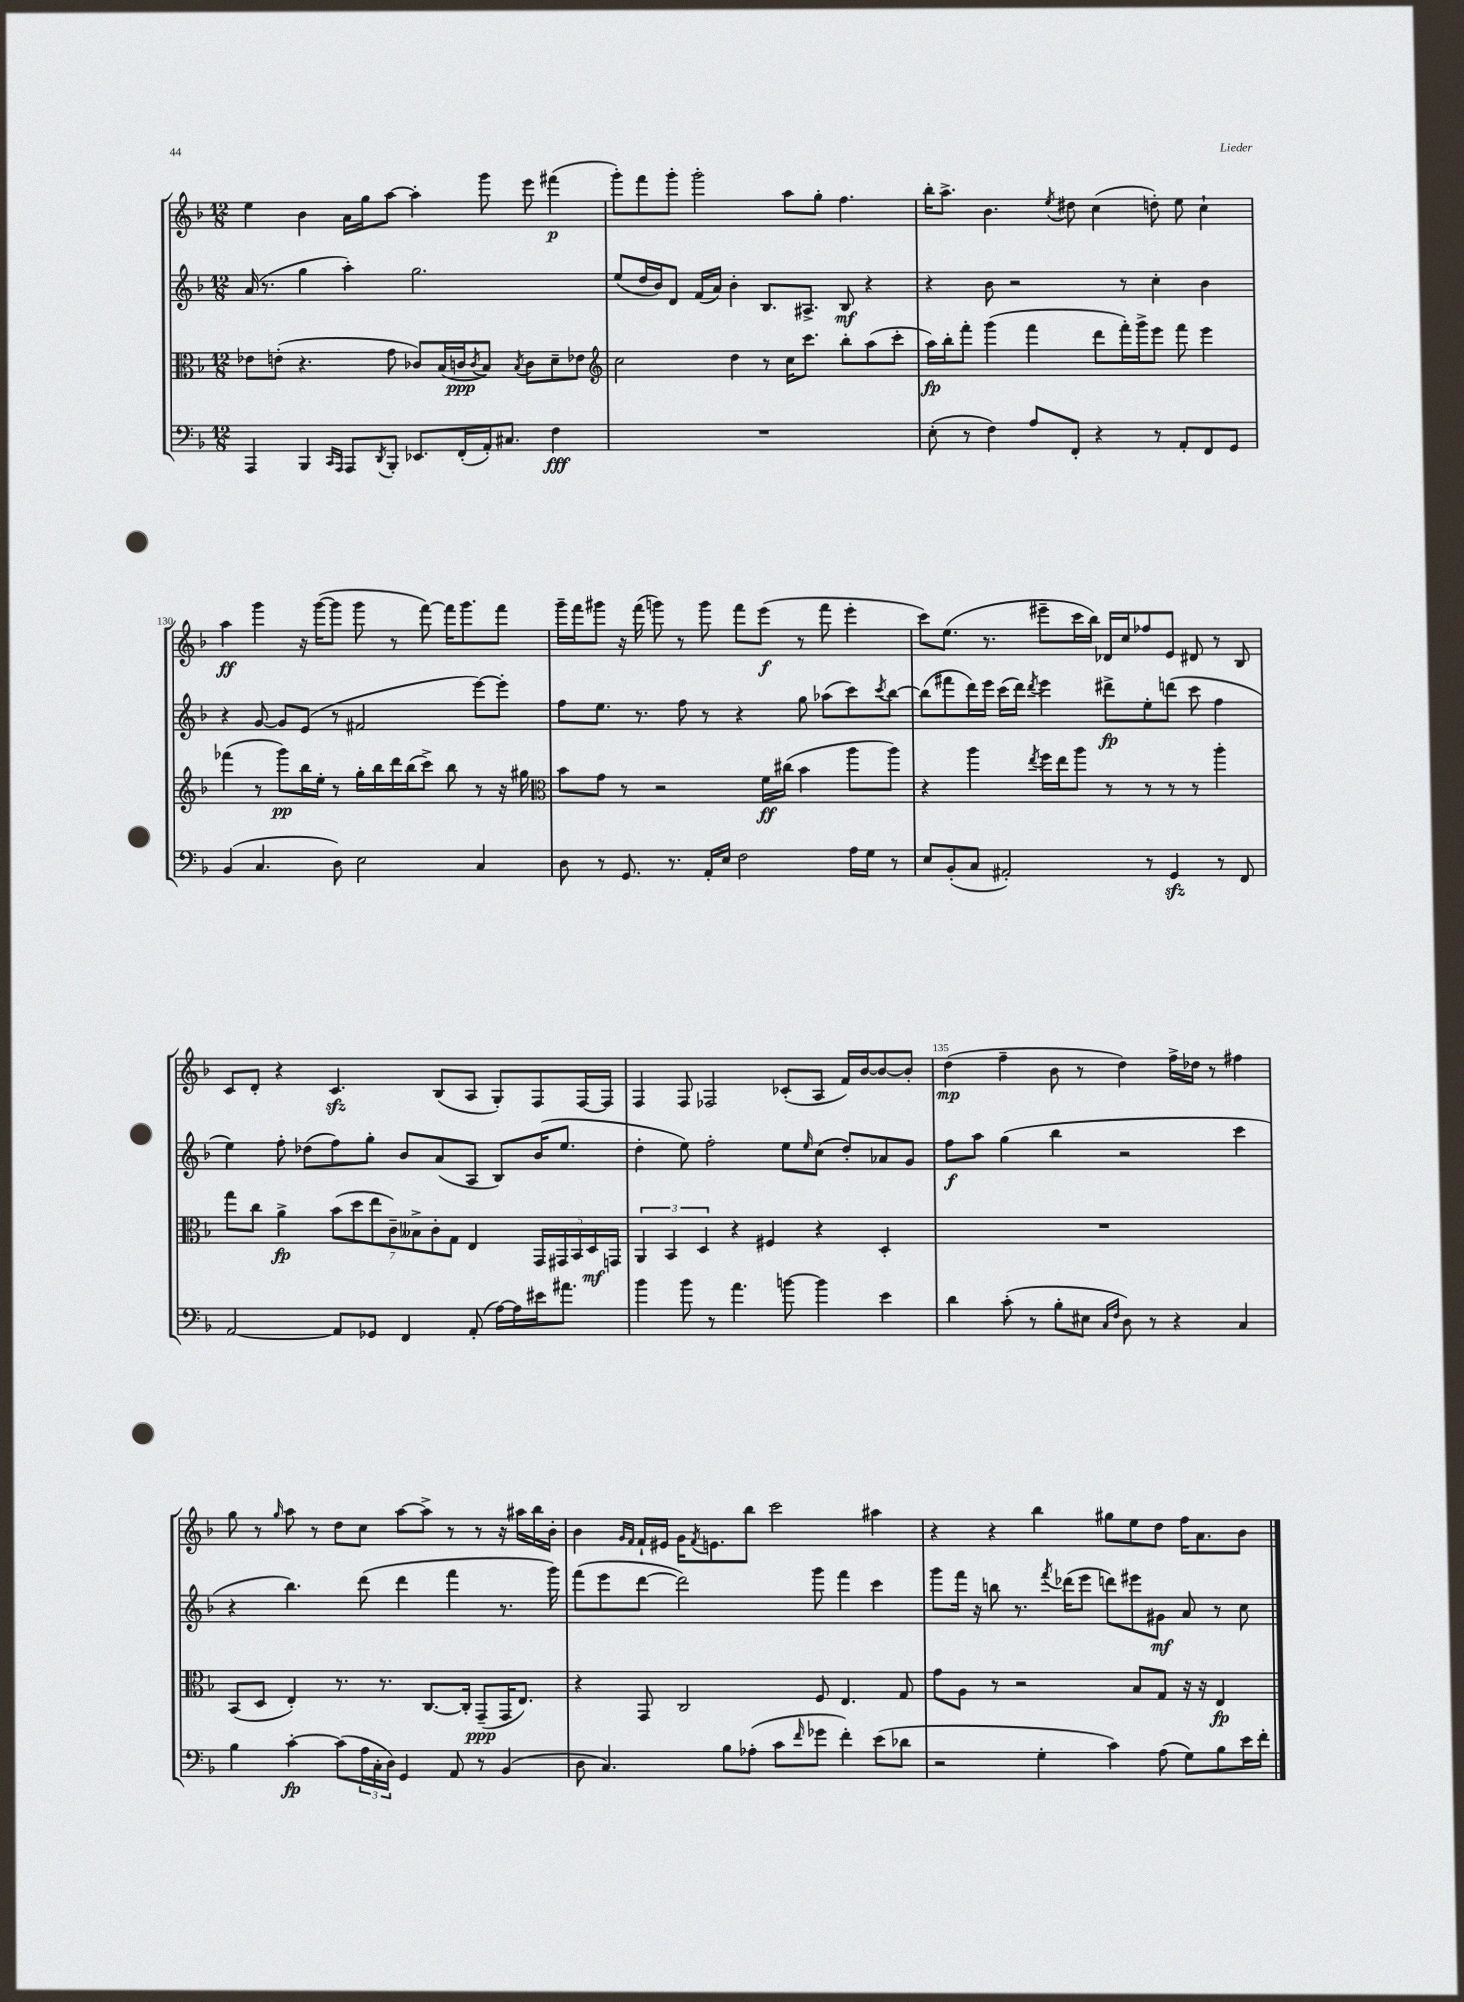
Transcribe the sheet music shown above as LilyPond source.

<<
\new StaffGroup <<
\new Staff = "s0" {
    \clef treble \key f \major \numericTimeSignature \time 12/8
    e''4 bes'4 a'16 g''16 a''8~ a''4-. g'''8 e'''8 fis'''4\p( |
    g'''8-.) f'''8 g'''8-. g'''2-. a''8 g''8-. f''4. |
    bes''16-. a''8.-> bes'4. \acciaccatura { e''8 } dis''8 c''4( d''8-.) e''8 c''4-! |
    a''4\ff g'''4 r16 g'''16~( g'''8 g'''8 r8 f'''8~) f'''16 g'''8. f'''8 |
    g'''16-- f'''16 gis'''8 r16 f'''16( g'''8) r8 g'''8 f'''8 e'''8\f( r8 f'''8 e'''4-. |
    c'''8) e''8.( r8. eis'''8-- c'''16 bes''16) des'16 c''16 fes''8 e'8 dis'8 r8 bes8 |
    c'8 d'8-. r4 c'4.\sfz bes8( a8 g8-.) f8 f16~ f16 |
    f4 f8 fes2 ces'8-.( a8 f'16) bes'16~ bes'8~ bes'8-. |
    d''4\mp( f''4-- bes'8 r8 d''4) f''16-> des''16 r8 fis''4 |
    g''8 r8 \grace { g''16 } a''8 r8 d''8 c''8 a''8~ a''8-> r8 r8 r16 ais''16 bes''16 bes'16-. |
    bes'4 \grace { g'16 f'16 } f'16-! eis'16 g'16 \acciaccatura { f'8 } e'8. bes''8 c'''2 ais''4 |
    r4 r4 bes''4 gis''8 e''8 d''8 f''16 a'8. bes'8 \bar "|." |
}
\new Staff = "s1" {
    \clef treble \key f \major \numericTimeSignature \time 12/8
    a'16( r8. g''4 a''4-.) g''2. |
    e''8( d''16 bes'16) d'8 f'16( a'16) bes'4-. bes8. ais8.-> bes8\mf r4 |
    r4 bes'8 r2 r8 c''4-. bes'4 |
    r4 g'8~ g'8 e'8( r8 fis'2 e'''8~) e'''8-. |
    f''8 e''8. r8. f''8 r8 r4 g''8 aes''8( c'''8) \acciaccatura { c'''8 } bes''8~ |
    bes''8( fis'''8 d'''16) e'''16 c'''16( d'''16) \acciaccatura { d'''8 } e'''4 dis'''8->\fp e''8-. d'''8( c'''8 f''4 |
    e''4) f''8-. des''8( f''8) g''8-. bes'8 a'8( a8 bes8) bes'16( e''8. |
    d''4-. e''8) f''2-. e''8 \grace { e''16 } c''8( d''8-.) aes'8 g'8 |
    f''8\f a''8 g''4( bes''4 r2 c'''4 |
    r4 bes''4.) d'''8( d'''4 f'''4 r8. g'''16) |
    f'''8( e'''8 d'''8~ d'''2) g'''8 f'''4 c'''4 |
    g'''8 f'''16 r16 b''8 r8. \acciaccatura { f'''8 } des'''16( e'''8 d'''8) eis'''8 gis'8\mf a'8 r8 c''8 \bar "|." |
}
\new Staff = "s2" {
    \clef alto \key f \major \numericTimeSignature \time 12/8
    ees'8 e'8-.( r4. g'8 ces'8) bes16( c'16\ppp \acciaccatura { c'8 } bes8) \acciaccatura { bes8 } c'8 d'8-- ees'8 |
    \clef treble c''2 d''4 r8 c''16 c'''8. bes''8-. a''8( c'''8-. |
    a''16\fp) bes''16-. f'''8-. g'''4( f'''4 d'''8 f'''16-.) g'''16-> e'''8 f'''8 e'''4 |
    fes'''4( r8 g'''8\pp) bes''16 e''16-. r8 g''16-. bes''16 d'''16 bes''16( c'''8->) bes''8 r8 r16 gis''16 |
    \clef alto bes'8 g'8 r8 r2 f'16\ff cis''16( bes'4 a''8 a''8) |
    r4 a''4 \acciaccatura { e''8 } f''16 e''16 a''8 r8 r8 r8 r8 a''4-. |
    g''8 c''8 a'4->\fp \tuplet 7/4 { bes'8( d''8 e''8 c'8--) beses8-> c'8-. g8 } e4 \tuplet 5/4 { g,16 gis,16 bes,16 d16\mf g,16 } |
    \tuplet 3/2 { a,4 bes,4 d4 } r4 fis4 r4 d4-. |
    R1. |
    bes,8( d8 e4-.) r8. r8. c8.~ c16-. g,8--\ppp( g,16 e8.) |
    r4 g,8 c2 f8 e4. g8 |
    g'8 a8 r8 r2 bes8 g8 r16 r16 e4\fp \bar "|." |
}
\new Staff = "s3" {
    \clef bass \key f \major \numericTimeSignature \time 12/8
    a,,4 bes,,4 \grace { c,16 a,,16 } a,,8 \acciaccatura { d,8 } bes,,8-. ees,8. f,16-.( a,16-.) cis8. f4\fff |
    R1. |
    e8-.( r8 f4) a8 f,8-. r4 r8 a,8-. f,8 g,8 |
    bes,4( c4. d8) e2 c4 |
    d8 r8 g,8. r8. a,16-. e16 f2 a16 g16 r8 |
    e8 bes,8-.( c8 ais,2-.) r8 g,4\sfz r8 f,8 |
    a,2~ a,8 ges,8 f,4 a,8-.( a16~) a16 eis'16 ais'8. |
    bes'4 bes'8 r8 a'4. b'8~ b'4 e'4 |
    d'4 c'8-.( r8 bes8-. eis8 \grace { c16 f16 } d8) r8 r4 c4 |
    bes4 c'4~-.\fp c'8( \tuplet 3/2 { a16 c16-. d16) } g,4 a,8 r8 bes,4( |
    d8 c4.) bes8 aes8-.( c'8 \grace { f'16 } ges'8 f'4-.) e'8( des'8 |
    r2 g4-. c'4) a8( g8) bes8 e'16 f'16-. \bar "|." |
}
>>
>>
\layout { \context { \Score currentBarNumber = #127 \override BarNumber.break-visibility = ##(#f #t #t) barNumberVisibility = #(every-nth-bar-number-visible 5) } }
